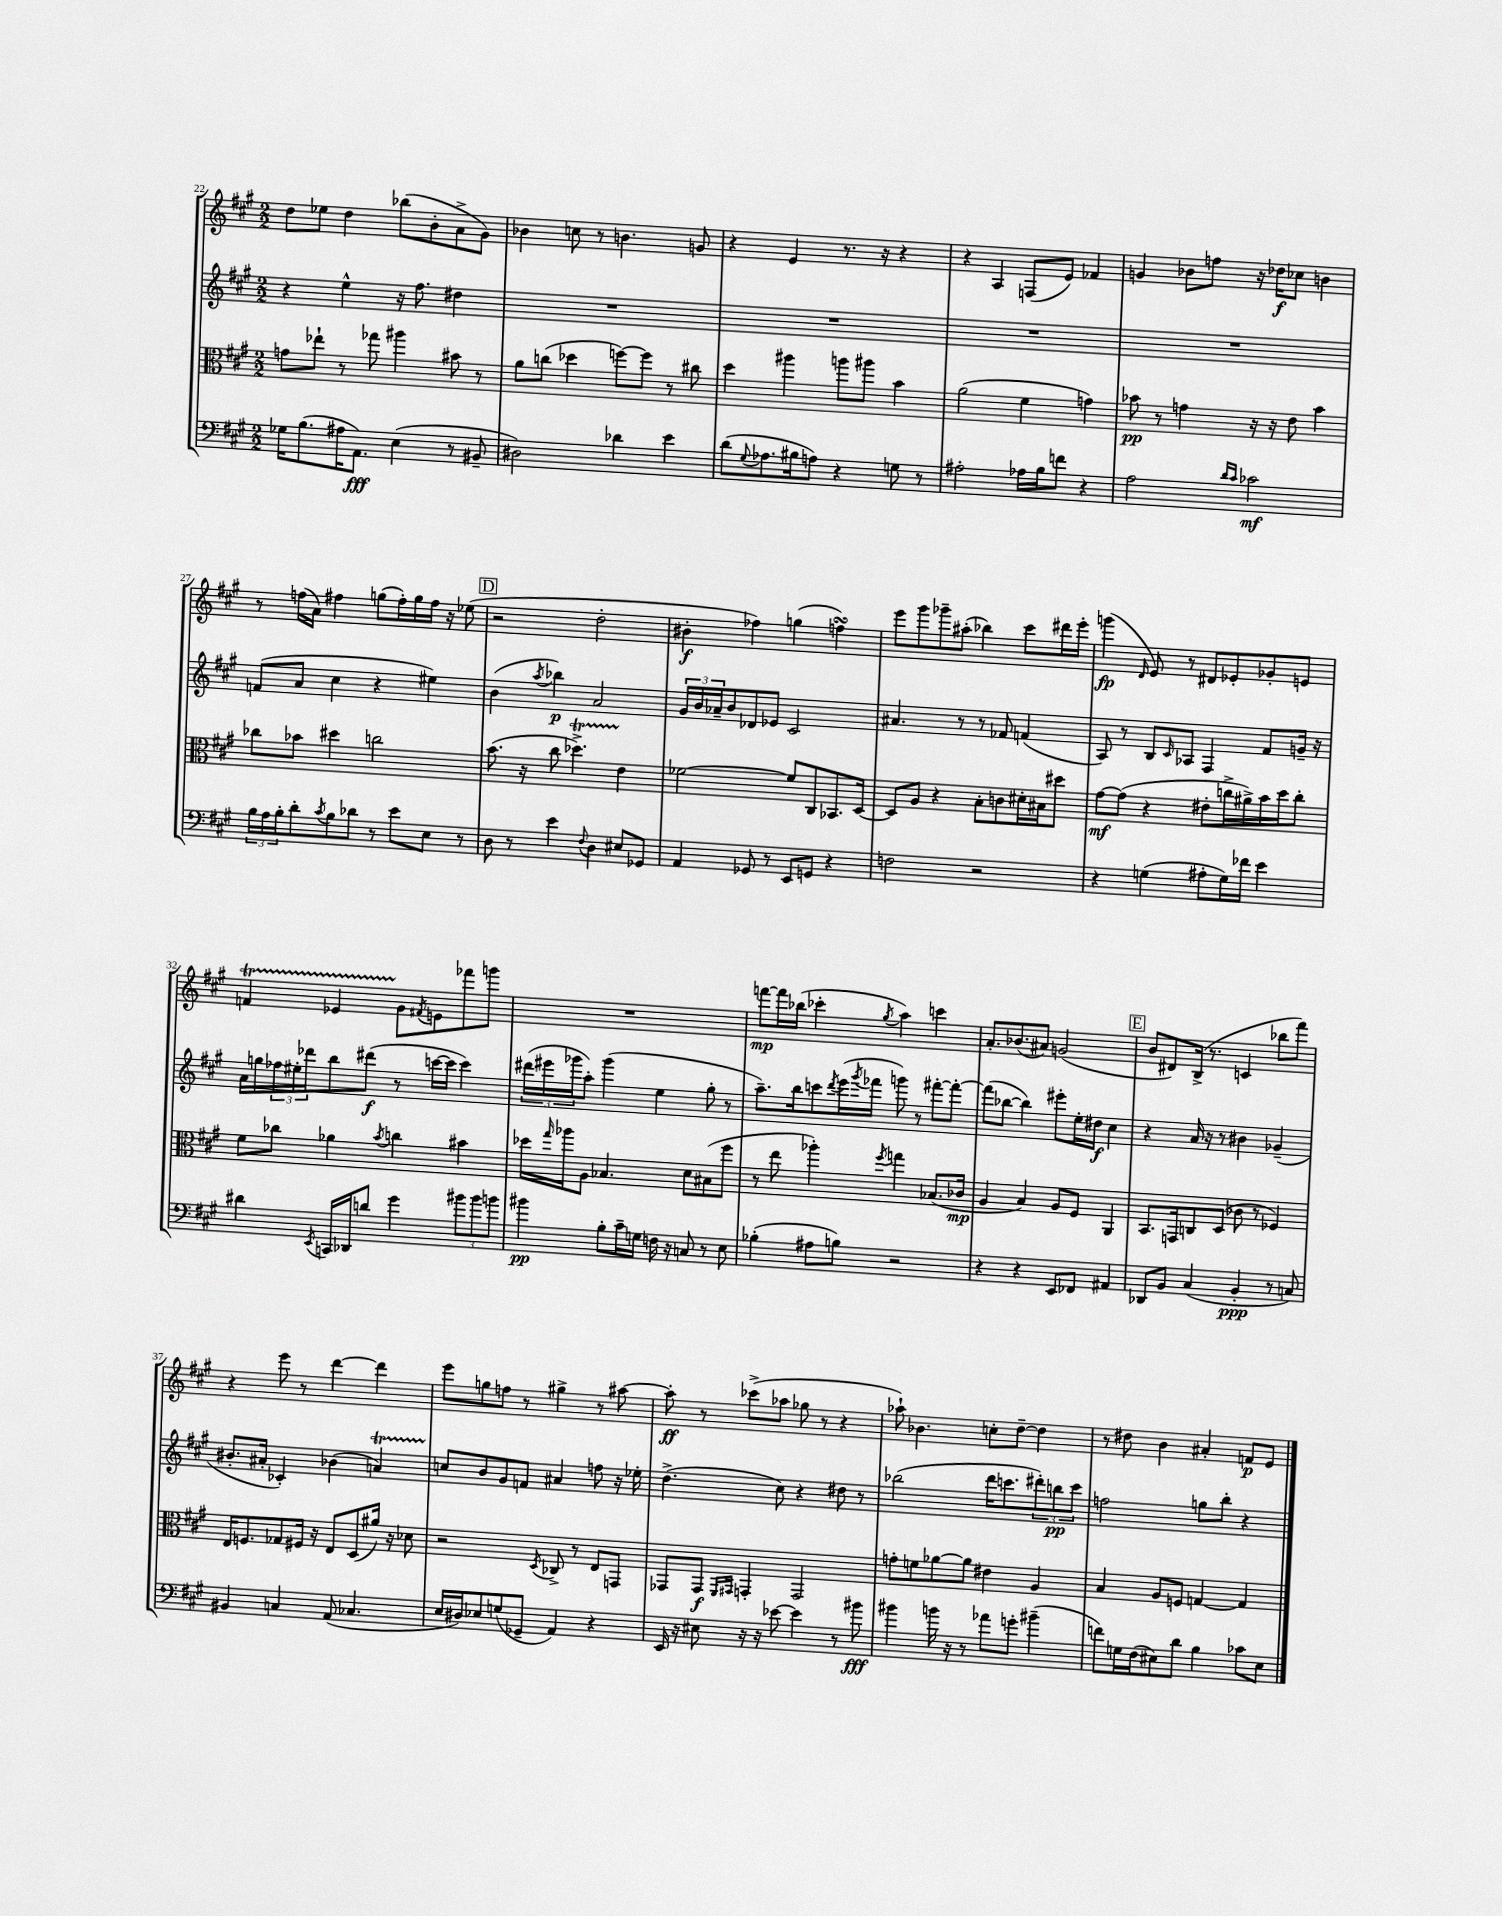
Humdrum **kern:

**kern	**dynam	**kern	**dynam	**kern	**dynam	**kern	**dynam
*part4	*part4	*part3	*part3	*part2	*part2	*part1	*part1
*staff4	*staff4	*staff3	*staff3	*staff2	*staff2	*staff1	*staff1
*clefF4	*	*clefC3	*	*clefG2	*	*clefG2	*
*k[f#c#g#]	*	*k[f#c#g#]	*	*k[f#c#g#]	*	*k[f#c#g#]	*
*M2/2	*	*M2/2	*	*M2/2	*	*M2/2	*
=22	=22	=22	=22	=22	=22	=22	=22
16G-X\KL	.	8gn\L	.	4r	.	8dd\L	.
(8.B\	.	.	.	.	.	.	.
.	.	8ee-X`\J	.	.	.	8ee-X\J	.
16A#X\K	.	8r	.	4ee^^\	.	4dd\	.
8.AA\J)	fff	.	.	.	.	.	.
.	.	8gg-X\	.	.	.	.	.
(4E\	.	4aa#X\	.	16r	.	(8bb-X\L	.
.	.	.	.	8.ff#\	.	.	.
.	.	.	.	.	.	8b'\	.
8r	.	8b#X\	.	4dd#X\	.	8a^\	.
8BB#X~/	.	8r	.	.	.	8g#\J)	.
=23	=23	=23	=23	=23	=23	=23	=23
2D#X\)	.	8a\L	.	1r	.	4b-X\	.
.	.	(8ccn\J	.	.	.	.	.
.	.	4dd-X\	.	.	.	8ccn\	.
.	.	.	.	.	.	8r	.
4d-X\	.	[8ffn\L)	.	.	.	4.bn\	.
.	.	8ff\J]	.	.	.	.	.
4e\	.	8r	.	.	.	.	.
.	.	8cc#X\	.	.	.	8gn/	.
=24	=24	=24	=24	=24	=24	=24	=24
(8d\L	.	4dd\	.	1r	.	4r	.
8qqG#/	.	.	.	.	.	.	.
8.A-X\	.	.	.	.	.	.	.
.	.	4aa#X\	.	.	.	4e/	.
16B#X\k	.	.	.	.	.	.	.
8An\J)	.	.	.	.	.	.	.
4r	.	8aan\L	.	.	.	8.r	.
.	.	8aa#X\J	.	.	.	.	.
.	.	.	.	.	.	16r	.
8Gn\	.	4b\	.	.	.	4r	.
8r	.	.	.	.	.	.	.
=25	=25	=25	=25	=25	=25	=25	=25
2A#X'\	.	(2a\	.	1r	.	4r	.
.	.	.	.	.	.	4A/	.
16A-X\LL	.	4f#\	.	.	.	(8Fn/L	.
16B\J	.	.	.	.	.	.	.
8fn\J	.	.	.	.	.	8e/J)	.
4r	.	4gn\)	.	.	.	4f-X/	.
=26	=26	=26	=26	=26	=26	=26	=26
2A\	.	8b-X\	pp	1r	.	4gn/	.
.	.	8r	.	.	.	.	.
.	.	4gn\	.	.	.	8b-X\L	.
.	.	.	.	.	.	8ffn\J	.
16qqd/LL	.	.	.	.	.	.	.
16qqc#/JJ	.	.	.	.	.	.	.
2c-X\	mf	16r	.	.	.	16r	.
.	.	16r	.	.	.	16dd-X\KL	f
.	.	8e\	.	.	.	8cc-X\J	.
.	.	4b-\	.	.	.	4bn\	.
!!LO:LB:g=z
=27	=27	=27	=27	=27	=27	=27	=27
24B\LL	.	8cc-X\L	.	(8fn/L	.	8r	.
24A\	.	.	.	.	.	.	.
24B'\J	.	.	.	.	.	.	.
8d'\	.	8b-X\J	.	8a/J	.	(16ffn\LL	.
.	.	.	.	.	.	16a\JJ)	.
8qc#/	.	.	.	.	.	.	.
8B\	.	4dd#X\	.	4cc#\	.	4ff#X\	.
8d-X\J	.	.	.	.	.	.	.
8r	.	2ccn\	.	4r	.	(8ggn\L	.
8e\L	.	.	.	.	.	16ff#'\L)	.
.	.	.	.	.	.	16gg\	.
8E\J	.	.	.	4ee#X\)	.	16ff#\JJ	.
.	.	.	.	.	.	16r	.
8r	.	.	.	.	.	(8ee-X\	.
!!LO:REH:place=s1:t=D
=28	=28	=28	=28	=28	=28	=28	=28
8D\	.	(8.b\	.	(4b\	.	2r	.
8r	.	.	.	.	.	.	.
.	.	16r	.	.	.	.	.
.	.	.	.	8qaa/	.	.	.
4e\	.	8cc#\	.	4bb-X\)	p	.	.
.	.	4.dd-XT^\)	.	.	.	.	.
8qqF#/	.	.	.	.	.	.	.
4D\	.	.	.	2a/	.	2dd'\	.
8E#X/L	.	4e\	.	.	.	.	.
8GG-X/J	.	.	.	.	.	.	.
=29	=29	=29	=29	=29	=29	=29	=29
4AA/	.	[2f-X\	.	24g#/LL	.	4b#X'\	f
.	.	.	.	24b/	.	.	.
.	.	.	.	24a-X~/J	.	.	.
.	.	.	.	8b/	.	.	.
8GG-X/	.	.	.	8d-X/	.	4ff-X\)	.
8r	.	.	.	8e-X/J	.	.	.
8EE/L	.	8f-/L]	.	2c#/	.	(4ggn\	.
8GGn/J	.	8C#/	.	.	.	.	.
4r	.	8.BB-X/	.	.	.	4ffnsSSs\)	.
.	.	[16D/Jk	.	.	.	.	.
=30	=30	=30	=30	=30	=30	=30	=30
2Fn\	.	8D/L]	.	4.a#X/	.	8eee\L	.
.	.	8A/J	.	.	.	8ggg#\	.
.	.	4r	.	.	.	8ggg-X~\	.
.	.	.	.	8r	.	(8aa#X'\J	.
2r	.	8B'\L	.	8r	.	4bb-X\)	.
.	.	8cn\	.	8f-X/	.	.	.
.	.	16d#X'\L	.	(4fn/	.	8ccc#\L	.
.	.	16B#X\J	.	.	.	.	.
.	.	8dd#X\J	.	.	.	16ddd#X\L	.
.	.	.	.	.	.	16eee'\JJ	.
=31	=31	=31	=31	=31	=31	=31	=31
4r	.	[8g#\L	mf	8A/)	.	(4gggn\	fp
.	.	(8g#\J]	.	8r	.	.	.
.	.	.	.	.	.	16qqd/	.
(4Gn\	.	4r	.	8B/L	.	8e/)	.
.	.	.	.	16qqc#/	.	.	.
.	.	.	.	8A-X/J	.	8r	.
8A#X'\L	.	8e#X'\L	.	4F#/	.	8d#X/L	.
16G\L)	.	16ccn^\L	.	.	.	8e-X'/	.
16f-X\JJ	.	16a#X^\)	.	.	.	.	.
4e\	.	16b\	.	8f#/L	.	8g-X'/	.
.	.	16dd\J	.	.	.	.	.
.	.	8cc'\J	.	16gn~/Jk	.	8en/J	.
.	.	.	.	16r	.	.	.
!!LO:LB:g=z
=32	=32	=32	=32	=32	=32	=32	=32
4d#X\	.	8f#\L	.	16a\LL	.	4fnT/	.
.	.	.	.	16ggn\	.	.	.
.	.	8cc-X\J	.	24ff-X\	.	.	.
.	.	.	.	24ee#X'\	.	.	.
.	.	.	.	24ddd-X\J	.	.	.
8qEE/	.	.	.	.	.	.	.
16CCn/LL	.	4a-X\	.	8bb\	.	4e-XTTT/	.
16DD-X/J	.	.	.	.	.	.	.
8dn/J	.	.	.	(8ddd#X\J	f	.	.
.	.	8qb/	.	.	.	.	.
4g#\	.	4ccn\	.	8r	.	8g#\L	.
.	.	.	.	.	.	8qf#X/	.
.	.	.	.	[16cccn\LL	.	8en\	.
.	.	.	.	16ccc\JJ]	.	.	.
12b#X\L	.	4b#X\	.	4ccc\)	.	8fff-X\	.
12b#\	.	.	.	.	.	.	.
.	.	.	.	.	.	8gggn\J	.
12bn\J	.	.	.	.	.	.	.
=33	=33	=33	=33	=33	=33	=33	=33
4b#X\	pp	16dd-X\LL	.	(24ddd#X\LL	.	1r	.
.	.	.	.	24eee#X\	.	.	.
.	.	16qqgg#/	.	.	.	.	.
.	.	16aa-X\J	.	.	.	.	.
.	.	.	.	24ggg-X\J	.	.	.
.	.	8A\J	.	8aa'\J)	.	.	.
8B'\L	.	4.B-X/	.	(4ggg-\	.	.	.
16c#~\L	.	.	.	.	.	.	.
16Gn\JJ	.	.	.	.	.	.	.
16Fn\	.	.	.	4ee\	.	.	.
16r	.	.	.	.	.	.	.
8Cn/	.	8d\L	.	.	.	.	.
8r	.	(8B#X\	.	8gg#'\	.	.	.
8E\	.	8ff#\J	.	8r	.	.	.
=34	=34	=34	=34	=34	=34	=34	=34
(4B-X'\	.	8r	.	8.aa~\L)	.	[8fffn\L	mp
.	.	8ee\	.	.	.	16fff\L]	.
.	.	.	.	16bb\k	.	(16bb-X\JJ	.
8A#X\L	.	4aa-X'\)	.	8cccn\	.	4ccc-X'\	.
.	.	.	.	8qddd/	.	.	.
8Bn\J)	.	.	.	(16eee\L	.	.	.
.	.	.	.	8qggg#/	.	.	.
.	.	.	.	16fff-X\JJ	.	.	.
.	.	8qff#/	.	.	.	8qgg#/	.
2r	.	4ggn\	.	8gggn\)	.	4aa\)	.
.	.	.	.	8r	.	.	.
.	.	(8.B-X/L	.	[8fff#X'\L	.	4cccn\	.
.	.	.	.	8fff#'\J_	.	.	.
.	.	16c-X/Jk	mp	.	.	.	.
=35	=35	=35	=35	=35	=35	=35	=35
4r	.	4A/	.	(8fff#\L]	.	8.a'/L	.
.	.	.	.	[8bb-X\J	.	.	.
.	.	.	.	.	.	(8.b-X/	.
4r	.	4B/)	.	4bb-\])	.	.	.
.	.	.	.	.	.	8a#X/J)	.
8EE/L	.	8A/L	.	8eee#X'\L	.	(2gn/	.
8FF-X/J	.	8F#/J	.	16ee'\L	.	.	.
.	.	.	.	16dd#X\JJ	f	.	.
4AA#X/	.	4AA/	.	4cc#\	.	.	.
!!LO:REH:place=s1:t=E
=36	=36	=36	=36	=36	=36	=36	=36
8DD-X/L	.	8.BB/L	.	4r	.	8b/L	.
8BB/J	.	.	.	.	.	8d#X/)	.
.	.	16GGn/k	.	.	.	.	.
(4C#/	.	8Cn/	.	16a/	.	(16B^/Jk	.
.	.	.	.	16r	.	8.r	.
.	.	(8D/J	.	8r	.	.	.
4BB'/	ppp	8c-X\	.	4b#X\	.	4cn/	.
.	.	8r	.	.	.	.	.
8r	.	4F-X/)	.	(4g-X~/	.	8bb-X\L	.
8Cn/)	.	.	.	.	.	8fff#\J)	.
!!LO:LB:g=z
=37	=37	=37	=37	=37	=37	=37	=37
4BB#X/	.	16E/KL	.	8.b#X'/L	.	4r	.
.	.	8.Fn/	.	.	.	.	.
.	.	.	.	16a#X'/Jk	.	.	.
4Cn/	.	8G-X/	.	4c-X'/)	.	8eee\	.
.	.	16F#X/Jk	.	.	.	8r	.
.	.	16r	.	.	.	.	.
(8AA/	.	8E/L	.	(4b-X\	.	[4ddd\	.
4.C-X/	.	(8D/	.	.	.	.	.
.	.	16a#X/Jk)	.	4anT/)	.	4ddd\]	.
.	.	16r	.	.	.	.	.
.	.	8d-X\	.	.	.	.	.
=38	=38	=38	=38	=38	=38	=38	=38
16E/LL	.	2r	.	8ccn/L	.	8eee\L	.
16D#X/J)	.	.	.	.	.	.	.
8E-X/	.	.	.	8b/	.	8ggn\	.
(8Gn/	.	.	.	8g#/	.	8ffn\J	.
8GG-X~/J	.	.	.	8fn/J	.	8r	.
.	.	8qD/	.	.	.	.	.
4AA/)	.	8C-X^/	.	4a#X/	.	4gg#X^\	.
.	.	8r	.	.	.	.	.
4r	.	8E/L	.	8ffn\	.	8r	.
.	.	8GGn/J	.	16r	.	[8aa#X\	.
.	.	.	.	16ee-X'\	.	.	.
=39	=39	=39	=39	=39	=39	=39	=39
16EE/	.	8GG-X/L	.	(4.dd^\	.	8aa#'\]	ff
16r	.	.	.	.	.	.	.
8E#X\	.	8GG-/J	f	.	.	8r	.
.	.	16qqFF#/LL	.	.	.	.	.
.	.	16qqGG#X/JJ	.	.	.	.	.
16r	.	4GGn'/	.	.	.	(8ccc-X^\L	.
16r	.	.	.	.	.	.	.
[8e-X\	.	.	.	8cc#\)	.	8aa-X\J	.
4e-\]	.	2GG/	.	4r	.	8gg-X\	.
.	.	.	.	.	.	8r	.
8r	.	.	.	8dd#X\	.	4r	.
8b#X\	fff	.	.	8r	.	.	.
=40	=40	=40	=40	=40	=40	=40	=40
4b#X\	.	8gn'\L	.	(2bb-X\	.	8aa-X`\)	.
.	.	8fn\	.	.	.	4.b-X\	.
16bn\	.	[8a-X\	.	.	.	.	.
16r	.	.	.	.	.	.	.
8r	.	8a-\J]	.	.	.	.	.
8a-X\L	.	4e#X\	.	16ddd\KL	.	8ccn'\L	.
.	.	.	.	8.cccn\	.	.	.
8gn'\J	.	.	.	.	.	[8dd~\J	.
(4b#X~\	.	4A/	.	12ddd#X'\)	.	4dd\]	.
.	.	.	.	12bbn\	pp	.	.
.	.	.	.	12ccc\J	.	.	.
=41	=41	=41	=41	=41	=41	=41	=41
8fn\L)	.	4B/	.	2ffn\	.	8r	.
16Gn\L	.	.	.	.	.	8dd#X\	.
(16F#\J	.	.	.	.	.	.	.
8E#X\)	.	8A/L	.	.	.	4b\	.
8d\J	.	8Fn/J	.	.	.	.	.
4B\	.	[4Gn/	.	8ggn\L	.	4a#X'/	.
.	.	.	.	8bb'\J	.	.	.
8c-X\L	.	4G/]	.	4r	.	8fn/L	p
8E#\J	.	.	.	.	.	8e/J	.
==	==	==	==	==	==	==	==
*-	*-	*-	*-	*-	*-	*-	*-
